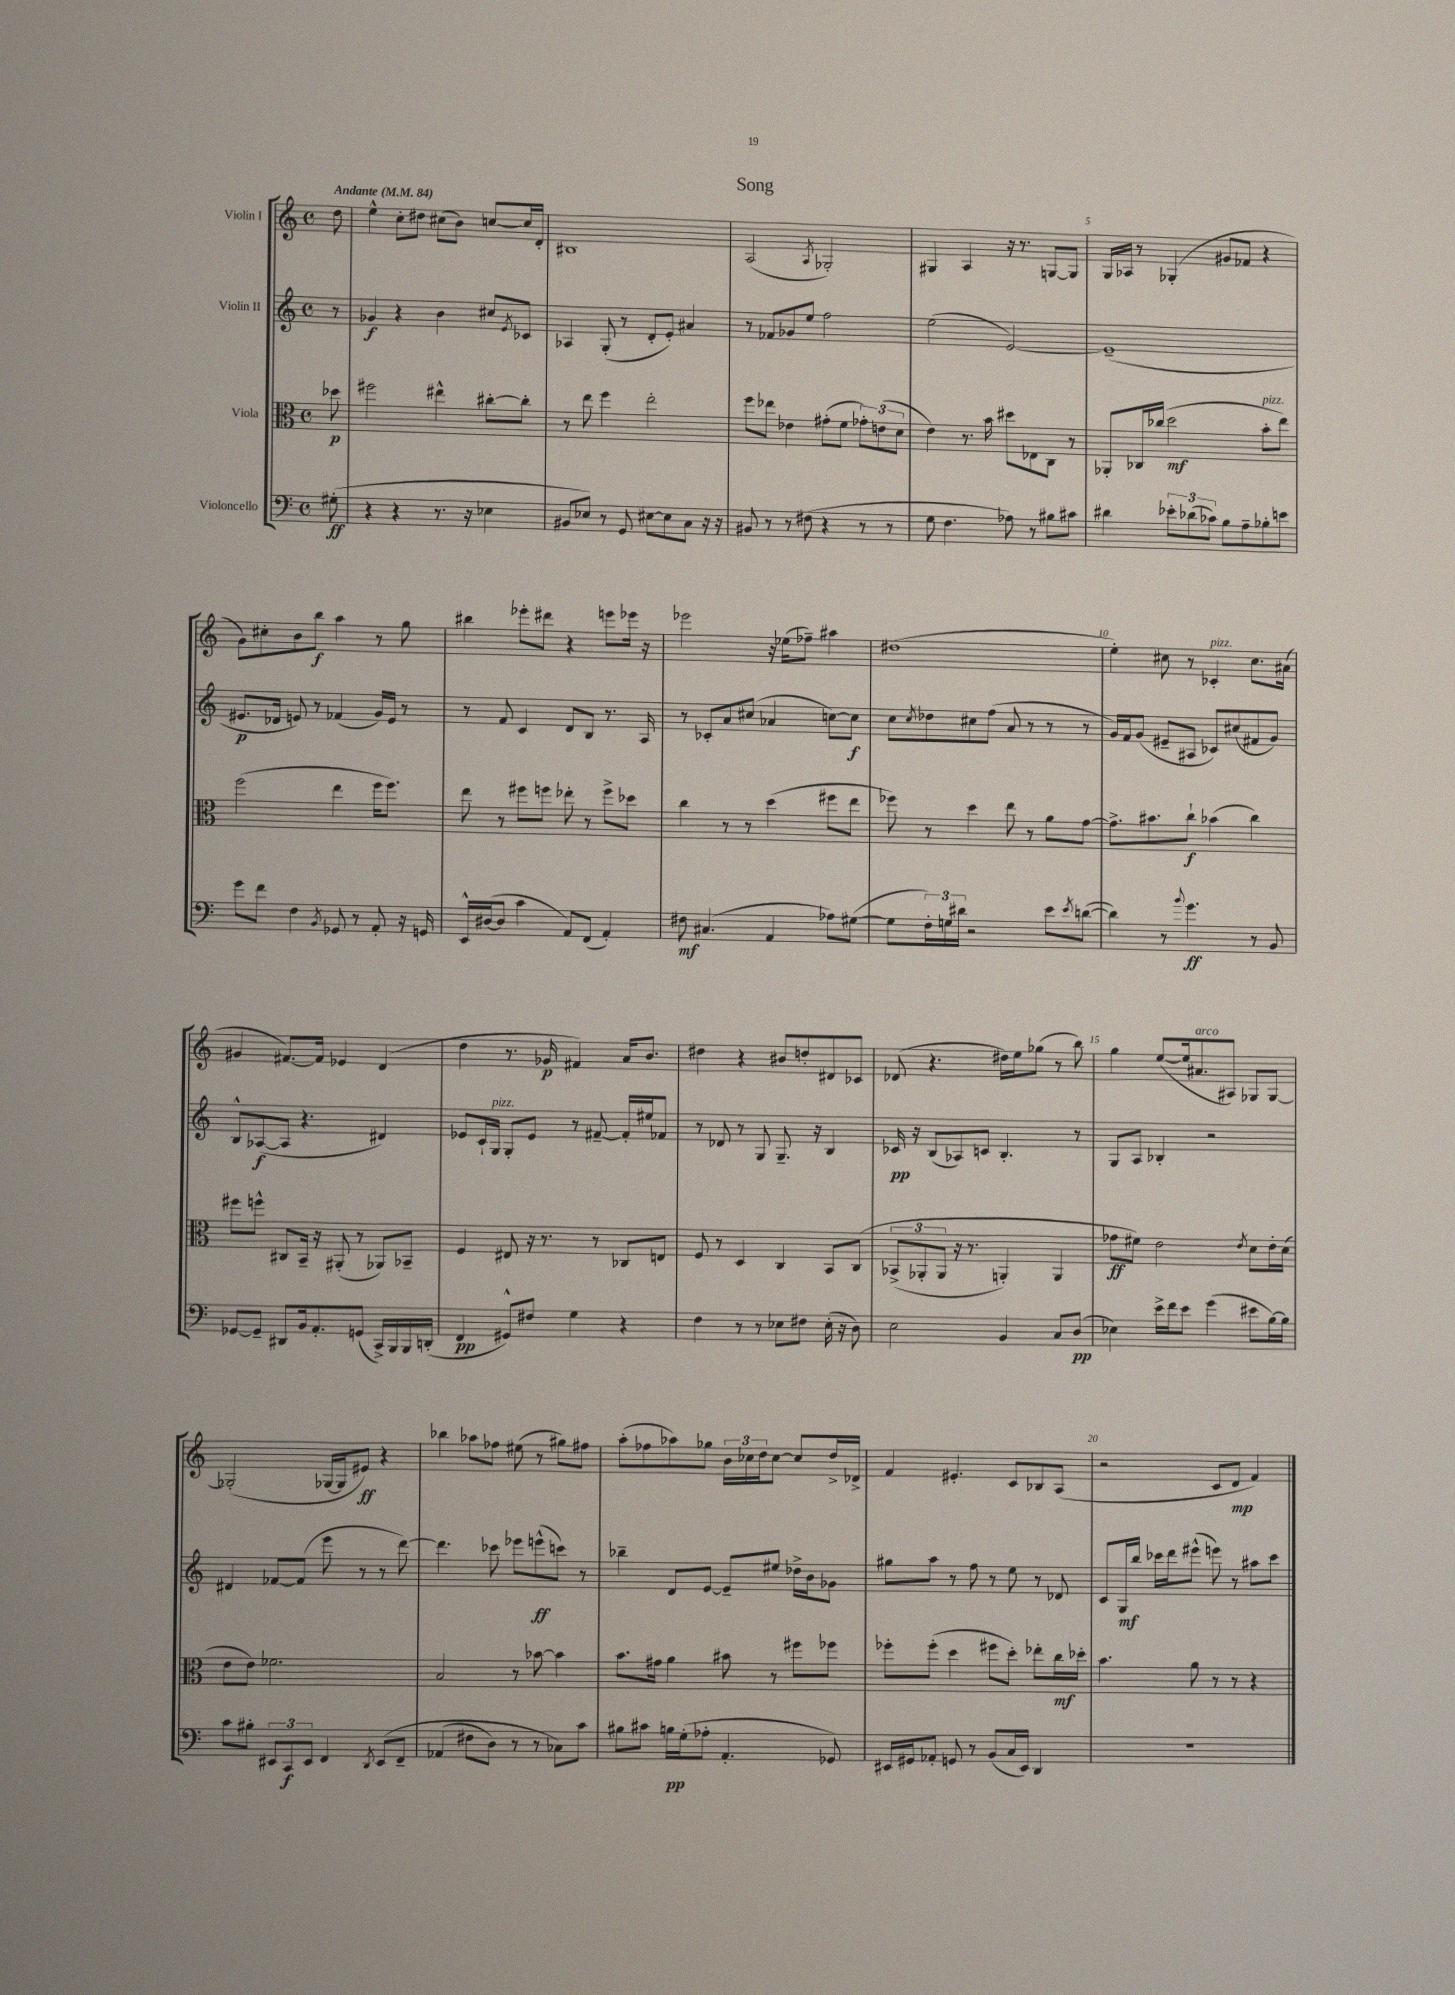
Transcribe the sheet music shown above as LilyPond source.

\header { title = "Song" }
<<
\new StaffGroup <<
\new Staff = "s0" \with { instrumentName = "Violin I" } {
    \clef treble \key c \major \defaultTimeSignature \time 4/4 \partial 8 \tempo "Andante" 4 = 84
    d''8 |
    e''4-^ c''8-. dis''8 cis''8( b'8) c''8~ c''16 d'16-. |
    bis1 |
    a2( \acciaccatura { a8 } ges2-.) |
    gis4 a4 r16 r8. g8~ g8 |
    g16 aes16 r8 ges4-.( gis'8 fes'8 r4 |
    g'8) cis''8-. b'8 b''8\f a''4 r8 g''8 |
    bis''4 ees'''8-. dis'''8 r4 e'''8 ees'''16 r16 |
    ees'''2 r16 ees''16( fes''8--) ais''4 |
    dis''1( |
    e''4-.) cis''8 r8 ces'4-.^\markup { \italic "pizz." } cis''8. ais'16( |
    gis'4 fis'8.~) fis'16 ees'4 d'4( |
    d''4 r8. ges'16\p fis'4) a'16 b'8. |
    dis''4 r4 bis'8 d''8-. dis'8 ces'8 |
    des'8( r4. dis''16) e''16 ges''8( r8 b''8) |
    g''4 e''8~( e''16 ais'8.^\markup { \italic "arco" } ais8) ges8 ges8~ |
    ges2-.( ges16~ ges16 eis'8\ff) r4 |
    bes''4 aes''8 fes''8 eis''8( r8 gis''8) fis''8 |
    a''8-.( fes''8 aes''8) ges''8 \tuplet 3/2 { b'16 ces''16 d''16 } ces''8~ ces''8 d''16-> des'16-> |
    f'4 eis'4.-. c'8 bes8 a8( |
    r2 c'8 d'8\mp f'4) \bar "|." |
}
\new Staff = "s1" \with { instrumentName = "Violin II" } {
    \clef treble \key c \major \defaultTimeSignature \time 4/4 \partial 8
    r8 |
    ges'4\f r4 b'4 cis''8 \acciaccatura { e'8 } ces'8 |
    aes4 g8-.( r8 d'8-. e'8-.) ais'4 |
    r8 fes'8 ges'8 e''8 f''2 |
    e''2( e'2~) |
    e'1--( |
    eis'8.\p des'16 e'8) r8 fes'4( g'16) e'16 r8 |
    r8 f'8 c'4 d'8 b8 r8. a16 |
    r8 ces'8-. a'8 cis''8( aes'4 c''8~) c''8\f |
    c''8 \acciaccatura { c''8 } des''8 cis''8 f''8( a'8 r8 r8 r8 |
    g'16) f'16 g'8( eis'8-- ais8 ces'8) cis''8( fis'8 g'8) |
    b8-^ aes8~\f( aes8 r4. dis'4) |
    ees'8 c'16-! g16^\markup { \italic "pizz." } g8-. ees'8 r8 fis'8~-- fis'16-. eis''16 fes'8 |
    r8 des'8 r8 g8 g8.-- r16 b4 |
    ces'16\pp r16 b8( aes8) c'8 b4.-. r8 |
    g8 a8 bes4-. r2 |
    dis'4 fes'8~ fes'8( e'''8 r8 r8 d'''8~) |
    d'''4. ces'''8 ees'''8 e'''8-^\ff( c'''8) r8 |
    bes''4-- d'8 e'8~ e'8-- eis''8 des''16-> b'16 ges'8 |
    gis''8 a''8 r8 f''8 r8 e''8 r8 des'8 |
    c'8 g16\mf b''16 ces'''16 d'''16 eis'''8-^( e'''8) r8 ais''8 ces'''8 \bar "|." |
}
\new Staff = "s2" \with { instrumentName = "Viola" } {
    \clef alto \key c \major \defaultTimeSignature \time 4/4 \partial 8
    des''8\p |
    fis''2 eis''4-^ cis''8~-. cis''8-. |
    r8 e''8 f''4 e''2-. |
    f''8 ees''8 ees'4 gis'8-.( f'8 \tuplet 3/2 { ges'8-.) e'8( d'8 } |
    e'4) r8. b'16 dis''8 ees8 c8 r8 |
    aes,8-. ces16 ces''16( d''2\mf b'8-.^\markup { \italic "pizz." } e''8) |
    f''2( e''4 f''16 f''8.) |
    e''8 r8 fis''8 f''8 ees''8-. r8 f''8-> des''8 |
    c''4 r8 r8 d''4( fis''8 e''8 |
    fes''8) r8 d''4 e''8 r8 a'8 g'8~ |
    g'8.-> bis'8. c''8-!\f bes'4( c''4) |
    fis''8 f''8-^ cis8 b,16-- r16 ais,8-.( r8 aes,8) bes,8-- |
    f4 eis8 r16 r8. r8 ces8 e8 |
    f8 r8 d4 c4 b,8 c8\( |
    \tuplet 3/2 { bes,8->( aes,8-. aes,8 } r16 r8. a,4-.) a,4 |
    ges'8\ff fis'8\) e'2 \acciaccatura { e'8 } d'8 e'16-. d'16( |
    e'8 e'8) fes'2. |
    b2 r8 bes'8~ bes'4 |
    b'8. gis'16 a'4 bis'8 r8 fis''8 fes''8 |
    fes''8-. fes''8-.( d''4 fis''8 d''8-.) ees''8-. c''16\mf des''16-. |
    b'4. a'8 r8 r8 r4 \bar "|." |
}
\new Staff = "s3" \with { instrumentName = "Violoncello" } {
    \clef bass \key c \major \defaultTimeSignature \time 4/4 \partial 8
    gis8-.\ff( |
    r4 r4 r8. r16 ees4 |
    bis,8 ees8) r8 g,8 eis8~ eis8 c8 r16 r16 |
    bis,8 r8 r8 fis8( r4 r8 r8 |
    g8 f4. aes8) r8 bis8 cis'8 |
    dis'4 \tuplet 3/2 { ees'8-. des'8( ces'8) } b8 a8-- bes8-. e'8 |
    g'8 f'8 f4 \acciaccatura { b,8 } ges,8 r8 a,8-. r16 g,16 |
    e,16-^ dis16~( dis8 c'4 a,8) f,8( a,4-.) |
    fis8\mf cis4.( a,4 aes8) gis8~( |
    gis8 \tuplet 3/2 { f16-.) g16 dis'16 } r2 e'8 \acciaccatura { e'8 } d'8~( |
    d'4) r8 \appoggiatura { b'8 } g'4.\ff r8 b,8 |
    ges,8~ ges,8-- dis,8 b,16 a,8.-. g,8( c,16->) b,,16 b,,16 d,16-.( |
    f,4\pp gis,8-^) fis8 g4 r4 |
    f4 r8 r8 ees8 fis8 ees16-.( r16 d8) |
    e2 b,4 c8 d8\pp( |
    ees4) e'16-> f'16 e'8 g'4( eis'8 b16~) b16 |
    c'8 bis8-. \tuplet 3/2 { eis,8 c,8\f eis,8 } f,4 \acciaccatura { d,8 } eis,8\( f,8-- |
    aes,4( fis8 d8) r8 r8 ces8\) c'8 |
    bis8 cis'8 b16\pp g16-.( aes8-. a,4.-. ges,8) |
    eis,16 gis,16 aes,8-. g,8 r8 b,8( c16 eis,16) d,4 |
    R1 \bar "|." |
}
>>
>>
\layout { \context { \Score \override BarNumber.break-visibility = ##(#f #t #t) barNumberVisibility = #(every-nth-bar-number-visible 5) } }
